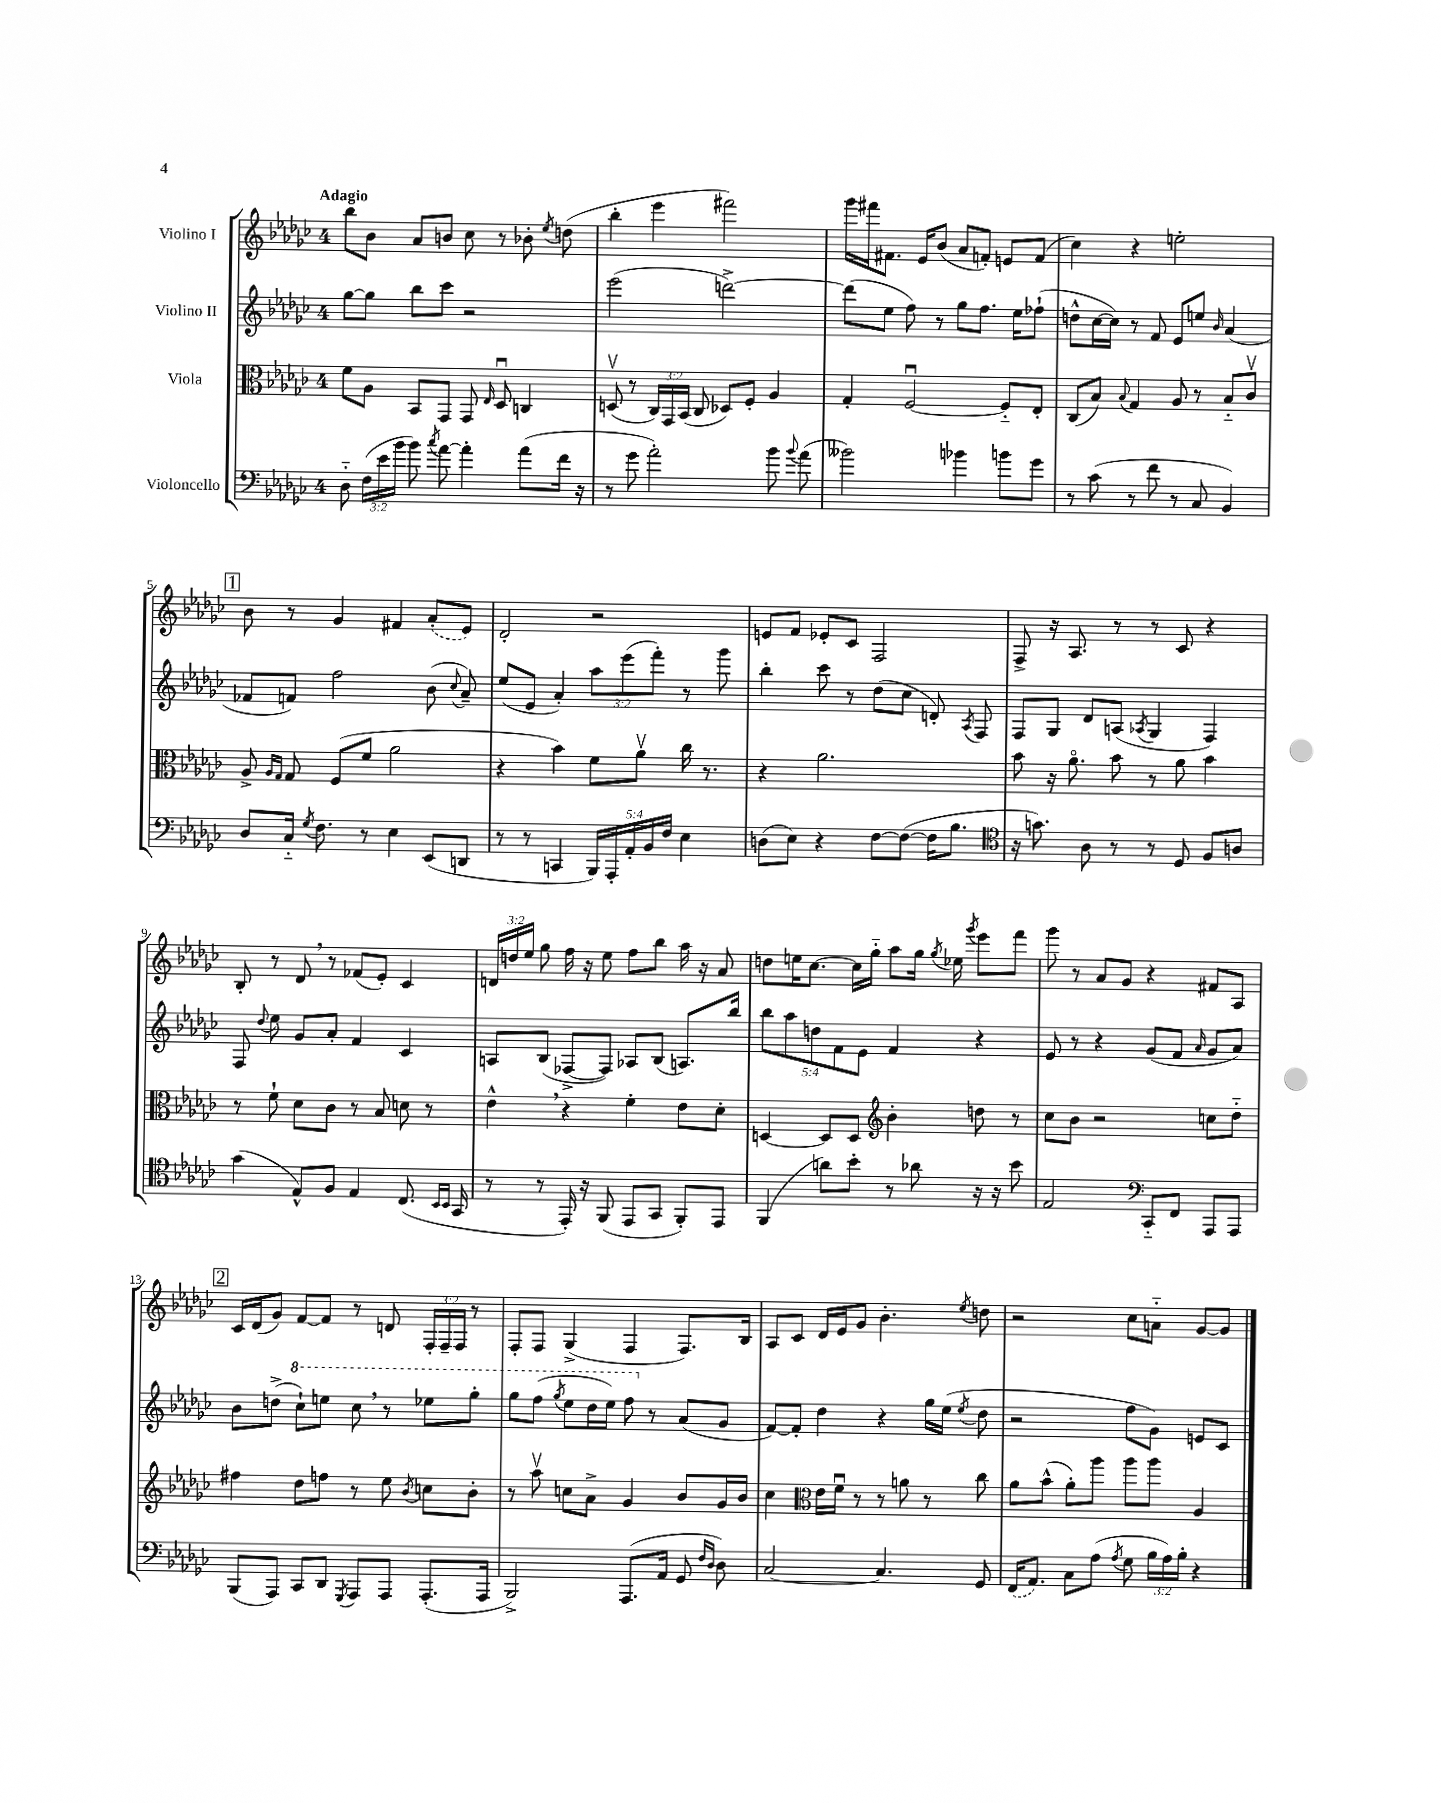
<<
\new StaffGroup <<
\new Staff = "s0" \with { instrumentName = "Violino I" } {
    \clef treble \key ges \major \once \override Staff.TimeSignature.style = #'single-digit \time 4/4 \override Staff.TupletNumber.text = #tuplet-number::calc-fraction-text \tempo "Adagio"
    \autoBeamOff bes''8[ bes'8] aes'8[ b'8] ces''8 r8 bes'8-. \acciaccatura { ees''8 } d''8( |
    bes''4-. ees'''4 fis'''2) |
    ges'''16[ fis'''16 fis'8.] ees'16[ bes'8]( aes'8[ f'8]-.) e'8[ f'8]( |
    ces''4) r4 e''2-. |
    \mark \markup { \box "1" } bes'8 r8 ges'4 fis'4 \once \slurDashed aes'8[-.( ees'8]) |
    des'2-. r2 |
    e'8[ f'8] ees'8[-. ces'8] f2 |
    f8-> r16 aes8. r8 r8 ces'8 r4 |
    bes8-. r8 des'8 \breathe r8 fes'8[( ees'8]-.) ces'4 |
    \tuplet 3/2 { d'16[ d''16 ees''16] } ges''8 f''16 r16 ees''8 f''8[ bes''8] aes''16 r16 aes'8 |
    d''8[ e''16 ces''8.]~ ces''16[ ges''16]-_ aes''8[ ges''16] \acciaccatura { ges''8 } ees''16 \acciaccatura { ges'''8 } ees'''8[ f'''8] |
    ges'''8 r8 aes'8[ ges'8] r4 fis'8[ aes8] |
    \mark \markup { \box "2" } ces'16[ des'16( ges'8]) f'8[~ f'8] r8 d'8 \tuplet 3/2 { f16[-. f16-- f16] } r8 |
    f8[-. f8] ges4->( f4 f8.[) bes16] |
    aes8[ ces'8] des'16[ ees'16 ges'8] bes'4.-. \acciaccatura { ees''8 } d''8 |
    r2 ces''8[ a'8]-_ ges'8[~ ges'8] \bar "|." |
}
\new Staff = "s1" \with { instrumentName = "Violino II" } {
    \clef treble \key ges \major \once \override Staff.TimeSignature.style = #'single-digit \time 4/4 \override Staff.TupletNumber.text = #tuplet-number::calc-fraction-text
    \autoBeamOff ges''8[~ ges''8] bes''8[ ces'''8] r2 |
    ees'''2( d'''2~->) |
    d'''8[( ees''8] f''8) r8 ges''8[ f''8.] ees''16[ fes''8]-!( |
    d''8[-^ ces''16~ ces''16]) r8 f'8 ees'8[ e''8] \grace { bes'16 } aes'4( |
    \mark \markup { \box "1" } fes'8[ f'8]) f''2 bes'8( \appoggiatura { ces''8 } aes'8--) |
    ees''8[( ees'8] aes'4-.) \tuplet 3/2 { aes''8[ ees'''8( f'''8]-.) } r8 ges'''8 |
    bes''4-. ces'''8 r8 des''8[( ces''8] d'8-.) \acciaccatura { aes8 } f8 |
    f8[ ges8] des'8[ a8]( \acciaccatura { aes8 } ges4 f4) |
    f8 \appoggiatura { des''8 } ees''8 ges'8[ aes'8]-. f'4 ces'4 |
    a8[ bes8]( fes8[~-> fes8]) aes8[ bes8]( a8.[) bes''16] |
    \tuplet 5/4 { bes''8[ aes''8 d''8 f'8 ees'8] } f'4 r4 |
    ees'8 r8 r4 ges'8[( f'8] \grace { aes'16 } ges'8[ aes'8]) |
    \mark \markup { \box "2" } bes'8[ d''8]->( \ottava #1 ces'''8[-!) e'''8] ces'''8 \breathe r8 ees'''8[ ges'''8]-. |
    ges'''8[ f'''8]( \acciaccatura { ges'''8 } ees'''8[ des'''16 ees'''16]) f'''8 \ottava #0 r8 aes'8[( ges'8] |
    f'8[~) f'8]-. des''4 r4 ges''16[ ees''16]( \acciaccatura { ees''8 } des''8 |
    r2 f''8[ ges'8]) e'8[ ces'8] \bar "|." |
}
\new Staff = "s2" \with { instrumentName = "Viola" } {
    \clef alto \key ges \major \once \override Staff.TimeSignature.style = #'single-digit \time 4/4 \override Staff.TupletNumber.text = #tuplet-number::calc-fraction-text
    \autoBeamOff f'8[ aes8] bes,8[ ges,8] ges,8 \grace { ees16 } des8\downbow c4 |
    d8\upbow( r8 \tuplet 3/2 { ces16[) ges,16 bes,16]( } ces8 des8[) f8]-. aes4 |
    ges4-. f2~\downbow f8[-_ ees8]-. |
    ces8[( bes8]) \appoggiatura { bes8 } ges4 aes8 r8 bes8[-_ ces'8]\upbow |
    \mark \markup { \box "1" } aes8-> \grace { aes16[ ges16] } ges8 f8[( f'8] aes'2 |
    r4 bes'4) f'8[ aes'8]\upbow ces''16 r8. |
    r4 aes'2. |
    bes'8 r16 aes'8.\flageolet bes'8 r8 aes'8 bes'4 |
    r8 f'8-! des'8[ ces'8] r8 bes8 d'8 r8 |
    ees'4-^ \breathe r4 f'4-. ees'8[ des'8]-. |
    d4~ d8[ d8] \clef treble bes'4-. d''8 r8 |
    ces''8[ bes'8] r2 c''8[ des''8]-_ |
    \mark \markup { \box "2" } fis''4 des''8[ f''8] r8 ees''8 \acciaccatura { bes'8 } c''8[ bes'8]-. |
    r8 aes''8\upbow c''8[ aes'8]-> ges'4 bes'8[ ges'16 bes'16] |
    ces''4 \clef alto ees'16[ f'16]\downbow r8 r8 a'8 r8 ces''8 |
    aes'8[ bes'8]-^( aes'8[-.) aes''8] aes''8[ aes''8] aes4 \bar "|." |
}
\new Staff = "s3" \with { instrumentName = "Violoncello" } {
    \clef bass \key ges \major \once \override Staff.TimeSignature.style = #'single-digit \time 4/4 \override Staff.TupletNumber.text = #tuplet-number::calc-fraction-text
    \autoBeamOff des8-_ \tuplet 3/2 { f16[( ees'16 bes'16] } bes'8) \acciaccatura { ces''8 } aes'8~ aes'4-. aes'8[( f'16] r16 |
    r8 ges'8 aes'2-.) bes'8 \appoggiatura { bes'8 } aes'8( |
    beses'2) bes'4 b'8[ ges'8] |
    r8 ces'8( r8 f'8 r8 ces8 bes,4) |
    \mark \markup { \box "1" } des8[ ces16]-_ \acciaccatura { ges8 } f8. r8 ees4 ees,8[( d,8] |
    r8 r8 c,4 \tuplet 5/4 { bes,,16[) aes,,16-. aes,16-. bes,16 f16] } ees4 |
    d8[( ees8]) r4 f8[~ f8]~( f16[ bes8.] |
    \clef tenor r16 g'8.) aes8 r8 r8 des8 f8[ a8] |
    ges'4( ees8[-^) f8] ees4 ces8.( \grace { bes,16[ bes,16] } ges,16 |
    r8 r8 ees,16-.) r16 f,8( ees,8[ ges,8] f,8[-.) ees,8] |
    f,4( a'8[) bes'8]-. r8 aes'8 r16 r16 bes'8 |
    ees2 \clef bass ces,8[-_ f,8] aes,,8[ aes,,8] |
    \mark \markup { \box "2" } bes,,8[( aes,,8]) ces,8[ des,8] \acciaccatura { ges,,8 } aes,,8[ aes,,8] aes,,8.[-.( aes,,16] |
    bes,,2->) aes,,8.[( aes,16] ges,8 \grace { f16[ des16] } des8) |
    ces2~ ces4. ges,8 |
    \once \slurDashed f,16[( aes,8.]) ces8[ aes8]( \acciaccatura { aes8 } ges8 \tuplet 3/2 { bes16[ aes16) bes16]-. } r4 \bar "|." |
}
>>
>>
